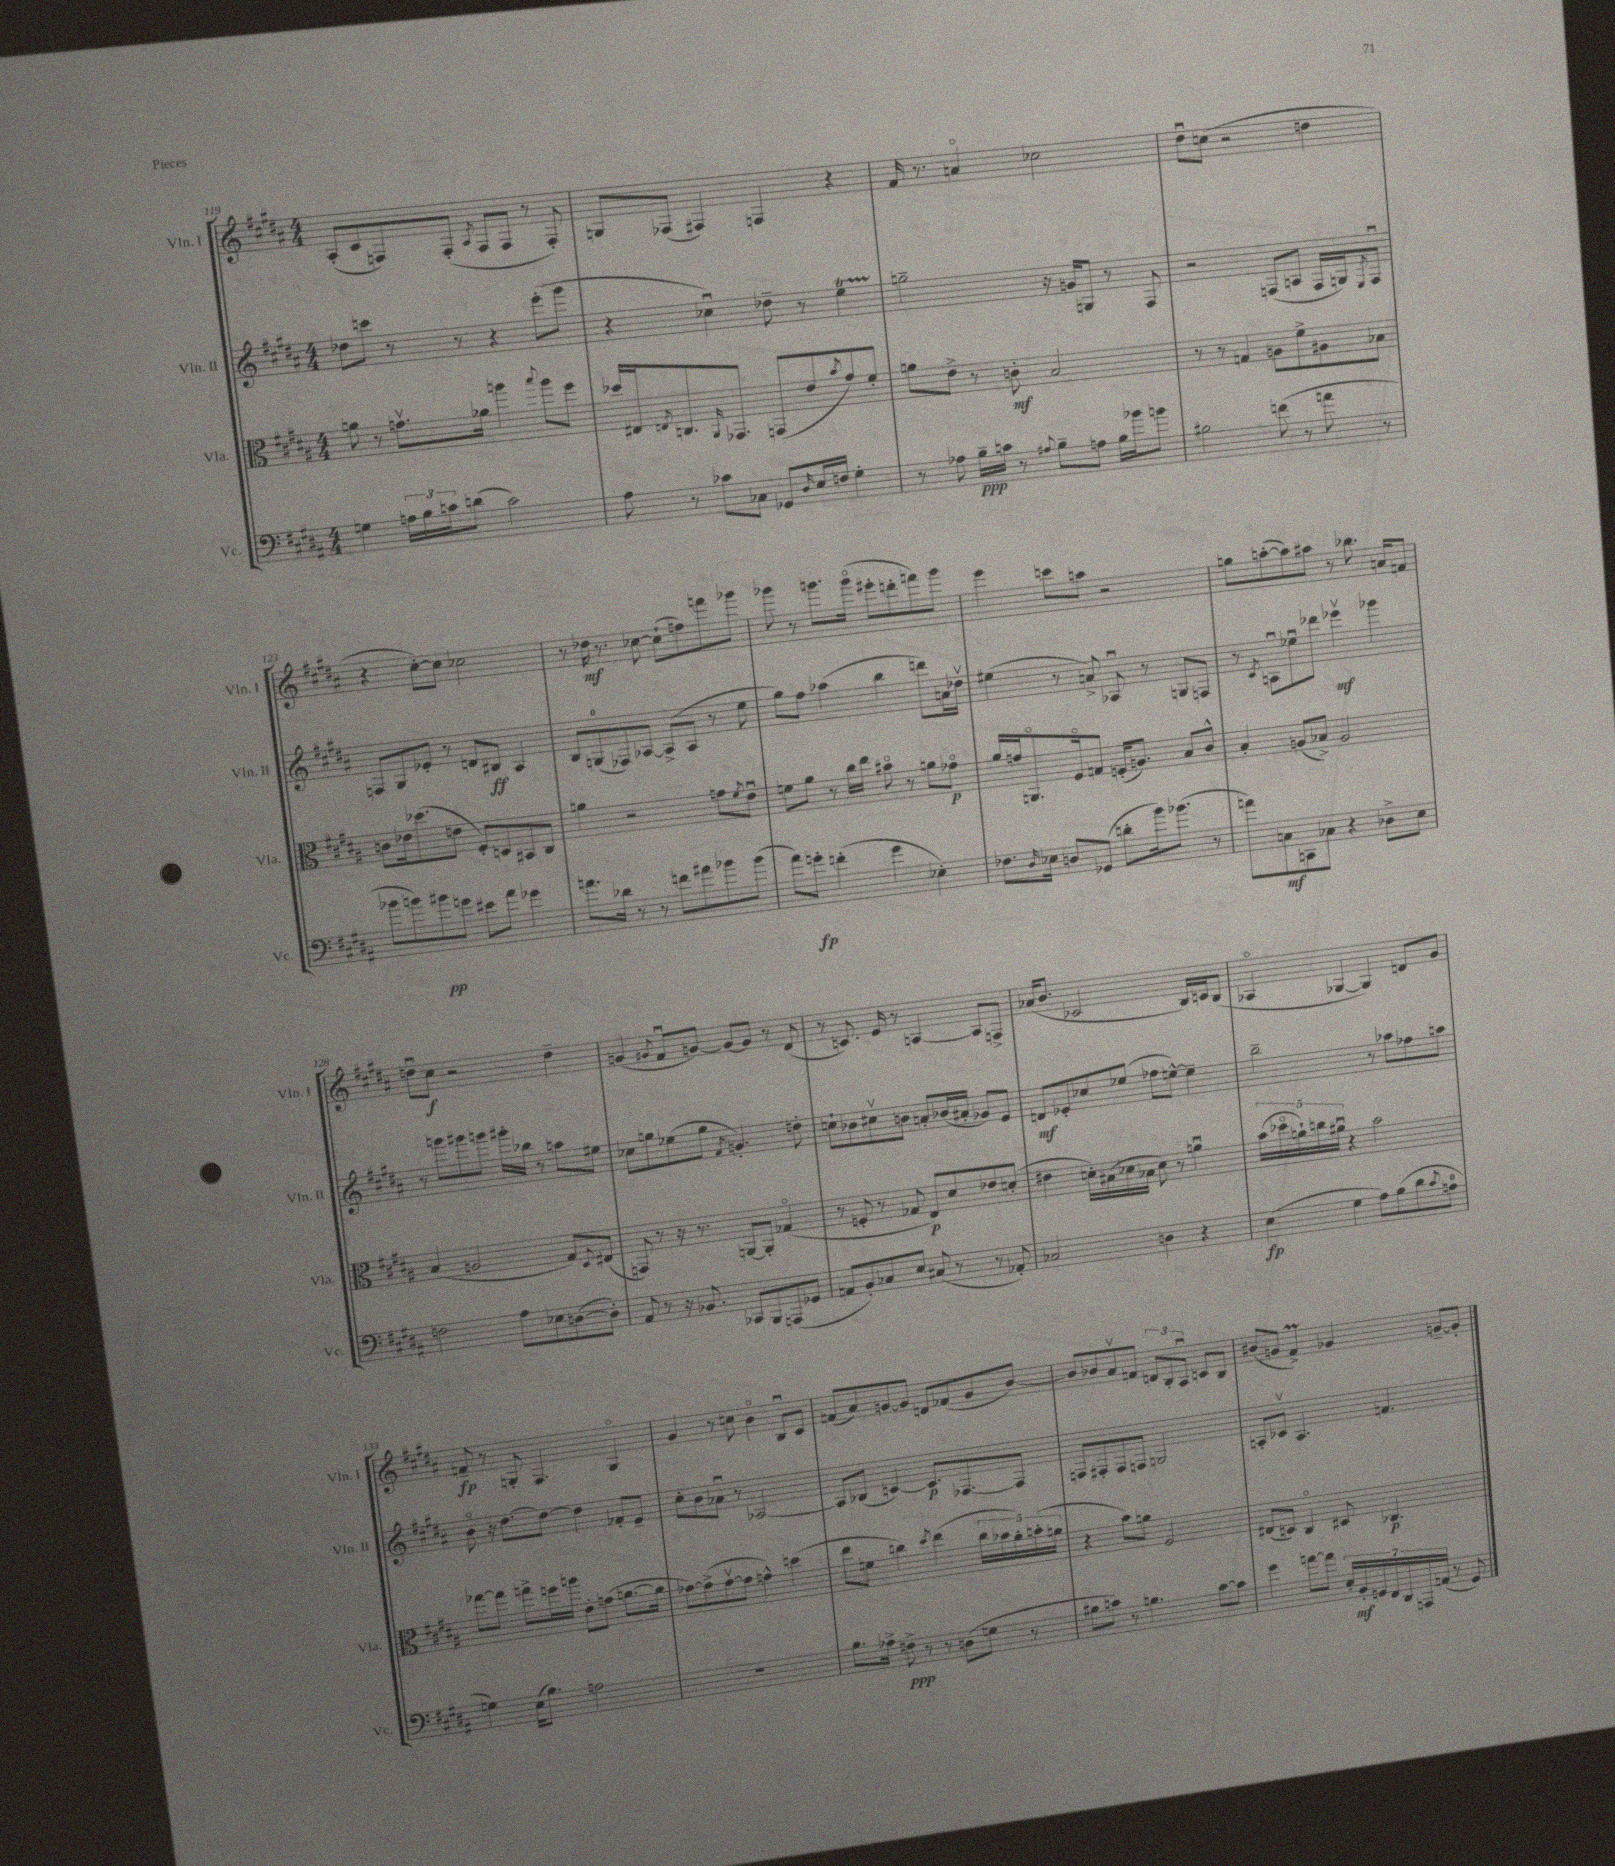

**kern	**dynam	**kern	**dynam	**kern	**dynam	**kern	**dynam
*part4	*part4	*part3	*part3	*part2	*part2	*part1	*part1
*staff4	*staff4	*staff3	*staff3	*staff2	*staff2	*staff1	*staff1
*I"Vc.	*	*I"Vla.	*	*I"Vln. II	*	*I"Vln. I	*
*I'Vc.	*	*I'Vla.	*	*I'Vln. II	*	*I'Vln. I	*
*clefF4	*	*clefC3	*	*clefG2	*	*clefG2	*
*k[f#c#g#d#a#]	*	*k[f#c#g#d#a#]	*	*k[f#c#g#d#a#]	*	*k[f#c#g#d#a#]	*
*M4/4	*	*M4/4	*	*M4/4	*	*M4/4	*
=119	=119	=119	=119	=119	=119	=119	=119
4Gn\	.	8an\	.	8dd-X\L	.	(8A#'/L	.
.	.	8r	.	8cccn\J	.	8c#/	.
24An\LL	.	8.gnv\L	.	8r	.	8Fn/)	.
24B\	.	.	.	.	.	.	.
24cn\J	.	.	.	.	.	.	.
(8dn\J	.	.	.	8r	.	(8F'/J	.
.	.	16a-X\Jk	.	.	.	.	.
.	.	.	.	.	.	8qA#/	.
2c\)	.	4aan\	.	4r	.	8F/L	.
.	.	.	.	.	.	8F/J	.
.	.	8qqbb/	.	.	.	.	.
.	.	8aa\L	.	(8eee'\L	.	8r	.
.	.	8ff#\J	.	8ggg#\J	.	8F'/)	.
=120	=120	=120	=120	=120	=120	=120	=120
8A#\	.	16dd-X/LL	.	4r	.	8Gn/L	.
.	.	16E#X/J	.	.	.	.	.
.	.	8qEn/	.	.	.	.	.
8r	.	8.Cn/	.	.	.	(8F-X/J	.
8c-X\L	.	.	.	4cc-Xu\)	.	4F#X/)	.
.	.	16qqAA#/	.	.	.	.	.
.	.	8.GG-X/J	.	.	.	.	.
8C-X\J	.	.	.	.	.	.	.
8GG-X/L	.	(8GGn/L	.	8dd-X~\	.	4Fn/	.
16qqD#/	.	.	.	.	.	.	.
16E/L	.	8e/	.	8r	.	.	.
16Fn/JJ	.	.	.	.	.	.	.
.	.	8qb/	.	.	.	.	.
4G#'\	.	8g#/)	.	4eeT\	.	4r	.
.	.	8f#'/J	.	.	.	.	.
=121	=121	=121	=121	=121	=121	=121	=121
8r	.	8an\L	.	2ggn~\	.	16f#/	.
.	.	.	.	.	.	8.r	.
8A-X\	.	8e^\J	.	.	.	.	.
16B~\LL	ppp	8r	.	.	.	4an/	.
16cn\JJ	.	.	.	.	.	.	.
8r	.	8cn'\	mf	.	.	.	.
8qqA#X/	.	.	.	.	.	.	.
8B~\L	.	2B/	.	16r	.	2cc-X\	.
.	.	.	.	16gn/KL	.	.	.
8An\J	.	.	.	8Gn/J	.	.	.
16B\LL	.	.	.	8r	.	.	.
16b-X\J	.	.	.	.	.	.	.
8bn\J	.	.	.	8F#/	.	.	.
=122	=122	=122	=122	=122	=122	=122	=122
2B#X\	.	8r	.	2r	.	8dd#u\L	.
.	.	8r	.	.	.	(8ccn\J	.
.	.	4Gn/	.	.	.	2r	.
(8fn\	.	8An\L	.	(8Fn/L	.	.	.
8r	.	8f#^\	.	8An/J	.	.	.
8an\	.	8A#X\	.	16F/LL	.	4ddn\	.
.	.	.	.	16Gn/J)	.	.	.
.	.	.	.	8qE/	.	.	.
8r	.	8B-X\J	.	8Fu/J	.	.	.
!!LO:LB:g=z
=123	=123	=123	=123	=123	=123	=123	=123
8b-X\L	.	8cn\L	.	8Fn/L	.	4r	.
8bn\)	.	16e-X\k	.	8G#/	.	.	.
.	.	(8.dd-X\	.	.	.	.	.
8b#X\	pp	.	.	8e-X'/J	.	[8cc#'\L)	.
8gn\J	.	8en\J	.	8r	.	8cc#\J]	.
8e#X\L	.	8F#'/L)	.	8dn/L	.	2cc-X\	.
8a#\J	.	8Dn/	.	8B#X/J	ff	.	.
4g-X\	.	8BB#X/	.	4A#/	.	.	.
.	.	8C#/J	.	.	.	.	.
=124	=124	=124	=124	=124	=124	=124	=124
8.an\L	.	4an\	.	8B/L	.	8r	.
.	.	.	.	(8Gn/	.	16dd-X\	mf
16d-X\Jk	.	.	.	.	.	8.r	.
8r	.	2r	.	8F-X/)	.	.	.
8r	.	.	.	[8A-X/J	.	[8cc-X\	.
8fn\L	.	.	.	(8A-^/L]	.	(8cc-`\L]	.
8a#X\	.	.	.	8A-/J	.	8ffn\)	.
8b-X\	.	8gn\L	.	8r	.	8fffn\	.
.	.	8qf#/	.	.	.	.	.
(8b-\J	.	8eu\J	.	8ee\	.	8ggg-X\J	.
=125	=125	=125	=125	=125	=125	=125	=125
8a#\L)	.	8fn\L	.	8gg#\L)	.	8ggg-X\	.
8gn'\J	fp	8a#\J	.	8ff#\J	.	8r	.
(4fn'\	.	8r	.	(4aa-X\	.	8.gggn\L	.
.	.	16cc#\LL	.	.	.	.	.
.	.	16ee\JJ	.	.	.	(16ggg\Jk	.
4g\	.	8b#X\	.	4bb\	.	8eee#X'\L	.
.	.	8r	.	.	.	8dddn'\	.
4E-X'\)	.	8an\L	.	8dddn\L)	.	8fffn\)	.
.	.	8g-X\J	p	16an\L	.	8ggg\J	.
.	.	.	.	16dd-Xv\JJ	.	.	.
=126	=126	=126	=126	=126	=126	=126	=126
8.F-X\L	.	16a#/LL	.	(4ee#X\	.	4eee\	.
.	.	16gn/J	.	.	.	.	.
.	.	8.AAn/	.	.	.	.	.
16qqD#/	.	.	.	.	.	.	.
16E-X\Jk	.	.	.	.	.	.	.
8Dn/L	.	.	.	8r	.	8cccn\L	.
.	.	16F#/k	.	.	.	.	.
(8GG-X/J	.	8Gn/J	.	8an^/)	.	8aan\J	.
8dn'\L	.	(16Fn'/KL	.	8A-Xu/	.	2r	.
.	.	8.An/J)	.	.	.	.	.
16b\k)	.	.	.	8r	.	.	.
(8.b-X\J	.	.	.	.	.	.	.
.	.	8B/L	.	8Gn/L	.	.	.
8r	.	8c#^^/J	.	8Fn/J	.	.	.
=127	=127	=127	=127	=127	=127	=127	=127
8an\L)	.	4B'/	.	8r	.	8ggn\L	.
.	.	.	.	8qc#/	.	.	.
8Cn\	mf	.	.	8Anu\L	.	([8aan'\	.
8CCn\	.	(8An/L	.	8ee-Xu\	.	8aa\])	.
8C-X\J	.	8B-X^/J)	.	8ddd-X\J	.	8aa#X\J	.
4r	.	2A/	.	4eee-Xv\	mf	8r	.
.	.	.	.	.	.	8.bb-X\	.
8D-X^\L	.	.	.	4ggg-X\	.	.	.
.	.	.	.	.	.	16an/KL	.
8E\J	.	.	.	.	.	8fn/J	.
!!LO:LB:g=z
=128	=128	=128	=128	=128	=128	=128	=128
2Fn\	.	(4B/	.	8r	.	8ddnu\L	.
.	.	.	.	8gggn\L	.	8cc#\J	f
.	.	2An/	.	8ggg#X\	.	2r	.
.	.	.	.	8gggn\J	.	.	.
8A#\L	.	.	.	16ggg#X'\LL	.	.	.
.	.	.	.	16bb-X\JJ	.	.	.
8E-X\	.	.	.	8r	.	.	.
([8Dn\	.	8G#/L)	.	8aan\L	.	4dd~\	.
.	.	8qqD#/	.	.	.	.	.
8D'\J])	.	(8E#X/J	.	8ee#X\J	.	.	.
=129	=129	=129	=129	=129	=129	=129	=129
8AA#/	.	8GGn/)	.	8cc-X\L	.	(4gn/	.
8r	.	8r	.	8ggn\	.	.	.
.	.	.	.	.	.	8qg#X/	.
16r	.	16r	.	(8ee-X\	.	8f#u/L	.
8.BB-X/	.	8.r	.	.	.	.	.
.	.	.	.	8gg\J	.	[8gn/J)	.
.	.	.	.	8qf#/	.	.	.
8CC-X/L	.	[8AAn/L	.	4.gn'/)	.	8g/L_	.
8BBB/	.	8AA'/J]	.	.	.	8g/J]	.
(8AAAn/	.	(4G-X/	.	.	.	8r	.
8GG-X/J	.	.	.	8ddn'\	.	(8d#/	.
=130	=130	=130	=130	=130	=130	=130	=130
8AAn/L	.	8r	.	8ccn`\L	.	8r	.
8BB'/)	.	8Fn'/	.	8b-X\	.	8.cn/)	.
8C-X/	.	8r	.	8cc#Xv\	.	.	.
.	.	.	.	.	.	16e/	.
8E/J	.	8G-X/	.	8bn\J	.	8r	.
(8C#X/	.	8E/L)	p	8an'/L	.	[4An/	.
8r	.	8d#/	.	(16b-X/L	.	.	.
.	.	.	.	16a#X'/JJ	.	.	.
8r	.	8e-X/	.	8g-X/L)	.	8A/L]	.
8AA-X'/)	.	(8dn'/J	.	8e/J	.	8Fn^/J	.
=131	=131	=131	=131	=131	=131	=131	=131
2C-X/	.	4e#X\	.	8dn/L	mf	(16a-X/KL	.
.	.	.	.	.	.	8.b/J	.
.	.	.	.	8e-X'/	.	.	.
.	.	16dn'\LL)	.	8cc-X/	.	2c-X/	.
.	.	(16B#X\	.	.	.	.	.
.	.	16d-X\	.	(8ee-X/J	.	.	.
.	.	16B-X\JJ	.	.	.	.	.
4Dn\	.	8d-\)	.	8ff-X\L	.	.	.
.	.	8r	.	[8een^^\J)	.	.	.
4r	.	4anu\	.	4ee~\]	.	16B/LL)	.
.	.	.	.	.	.	16cn/J	.
.	.	.	.	.	.	(8B/J	.
=132	=132	=132	=132	=132	=132	=132	=132
(4E\	fp	(20b\LL	.	2bb~\	.	4A-X/	.
.	.	20dd-X\	.	.	.	.	.
.	.	20an`\)	.	.	.	.	.
.	.	20ccn\	.	.	.	.	.
.	.	20a#Xu\JJ	.	.	.	.	.
4G#\	.	4r	.	.	.	[4G-X/	.
8A#\L)	.	2b\	.	8r	.	4G-/])	.
(8B\	.	.	.	8aa-X\L	.	.	.
8d#\	.	.	.	8ff-X\	.	8dn/L	.
8qc#/	.	.	.	.	.	.	.
8An\J	.	.	.	8aan\J	.	8g#/J	.
!!LO:LB:g=z
=133	=133	=133	=133	=133	=133	=133	=133
4Gn\)	.	[8gg-X\L	.	8b\	.	8fn~/	fp
.	.	8gg-\J]	.	16r	.	8r	.
.	.	.	.	[8.dd#\L	.	.	.
(16E\KL	.	8ggn^\L	.	.	.	8Gn'/	.
8.B\J)	.	.	.	.	.	.	.
.	.	16ffn\L	.	8dd#\J_	.	4.F#/	.
.	.	16aan\JJ	.	.	.	.	.
2An\	.	8e'\L	.	4dd#\]	.	.	.
.	.	(8gn\J	.	.	.	.	.
.	.	[8.an\L	.	8f-X'/L	.	4G/	.
.	.	.	.	8e~/J	.	.	.
.	.	16a\Jk]	.	.	.	.	.
=134	=134	=134	=134	=134	=134	=134	=134
1r	.	[8g-X\L)	.	8cc#'\L	.	4g#/	.
.	.	(8g-^\]	.	8b\	.	.	.
.	.	[8g-v\	.	8a-Xu\J	.	8r	.
.	.	8g-\J]	.	8r	.	8ccn\	.
.	.	4gn^^\)	.	[2A-X/	.	4b\	.
.	.	(4ddn\	.	.	.	8Bu/L	.
.	.	.	.	.	.	8c#/J	.
=135	=135	=135	=135	=135	=135	=135	=135
8.B\L	.	8ee\L	.	8A-/L]	.	(8fn/L	.
.	.	8fn\J	.	(8B-X/J	.	8a#/)	.
16A-X^\Jk	.	.	.	.	.	.	.
8Fn^\	ppp	4ccn\)	.	[4cn/)	.	[8gn/	.
8r	.	.	.	.	.	8g/J]	.
.	.	8qdd#/	.	.	.	.	.
8r	.	(4ee\	.	8.c/L]	p	8dn/L	.
(8Dn\L	.	.	.	.	.	(8f-X/	.
.	.	.	.	[8.F-X/	.	.	.
8Gn\J	.	20cc\LL	.	.	.	8g/	.
.	.	20b-X\	.	.	.	.	.
.	.	20a#'\)	.	.	.	.	.
8r	.	.	.	8F-/J]	.	[8b/J)	.
.	.	(20bn'\	.	.	.	.	.
.	.	20an\JJ	.	.	.	.	.
=136	=136	=136	=136	=136	=136	=136	=136
8B#X\L	.	4r	.	8Fn/L	.	8b/L]	.
8cn\J)	.	.	.	8F#X'/	.	8b-X/	.
8r	.	8b\L)	.	8F#/	.	8a#v/	.
4.Bn\	.	8an\J	.	8Fn/J	.	8fn/J	.
.	.	2F#/	.	2Gn/	.	12dn/L	.
.	.	.	.	.	.	12B'/	.
.	.	.	.	.	.	12A#u/J	.
[8c\L	.	.	.	.	.	8cn/L	.
8c\J]	.	.	.	.	.	8B/J	.
=137	=137	=137	=137	=137	=137	=137	=137
4g#\	.	(8E#X/L	.	8An'/L	.	(8b#X/L	.
.	.	8Dn/J)	.	8c-Xv/J	.	8gn/J	.
[8an\L	.	4C#/	.	4.A/	.	4f#M^/)	.
8a\J]	.	.	.	.	.	.	.
28E'/LL	.	8D#X/	.	.	.	4g-X/	.
28BB'/	mf	.	.	.	.	.	.
28GGn/	.	.	.	.	.	.	.
28FF#/	.	.	.	.	.	.	.
.	.	4.C-X/	p	4.fn/	.	.	.
28DD#/	.	.	.	.	.	.	.
28AAAn/	.	.	.	.	.	.	.
(28AAn/JJ	.	.	.	.	.	.	.
8r	.	.	.	.	.	[8gn~/L	.
8GG/)	.	.	.	.	.	8g'/J]	.
==	==	==	==	==	==	==	==
*-	*-	*-	*-	*-	*-	*-	*-
